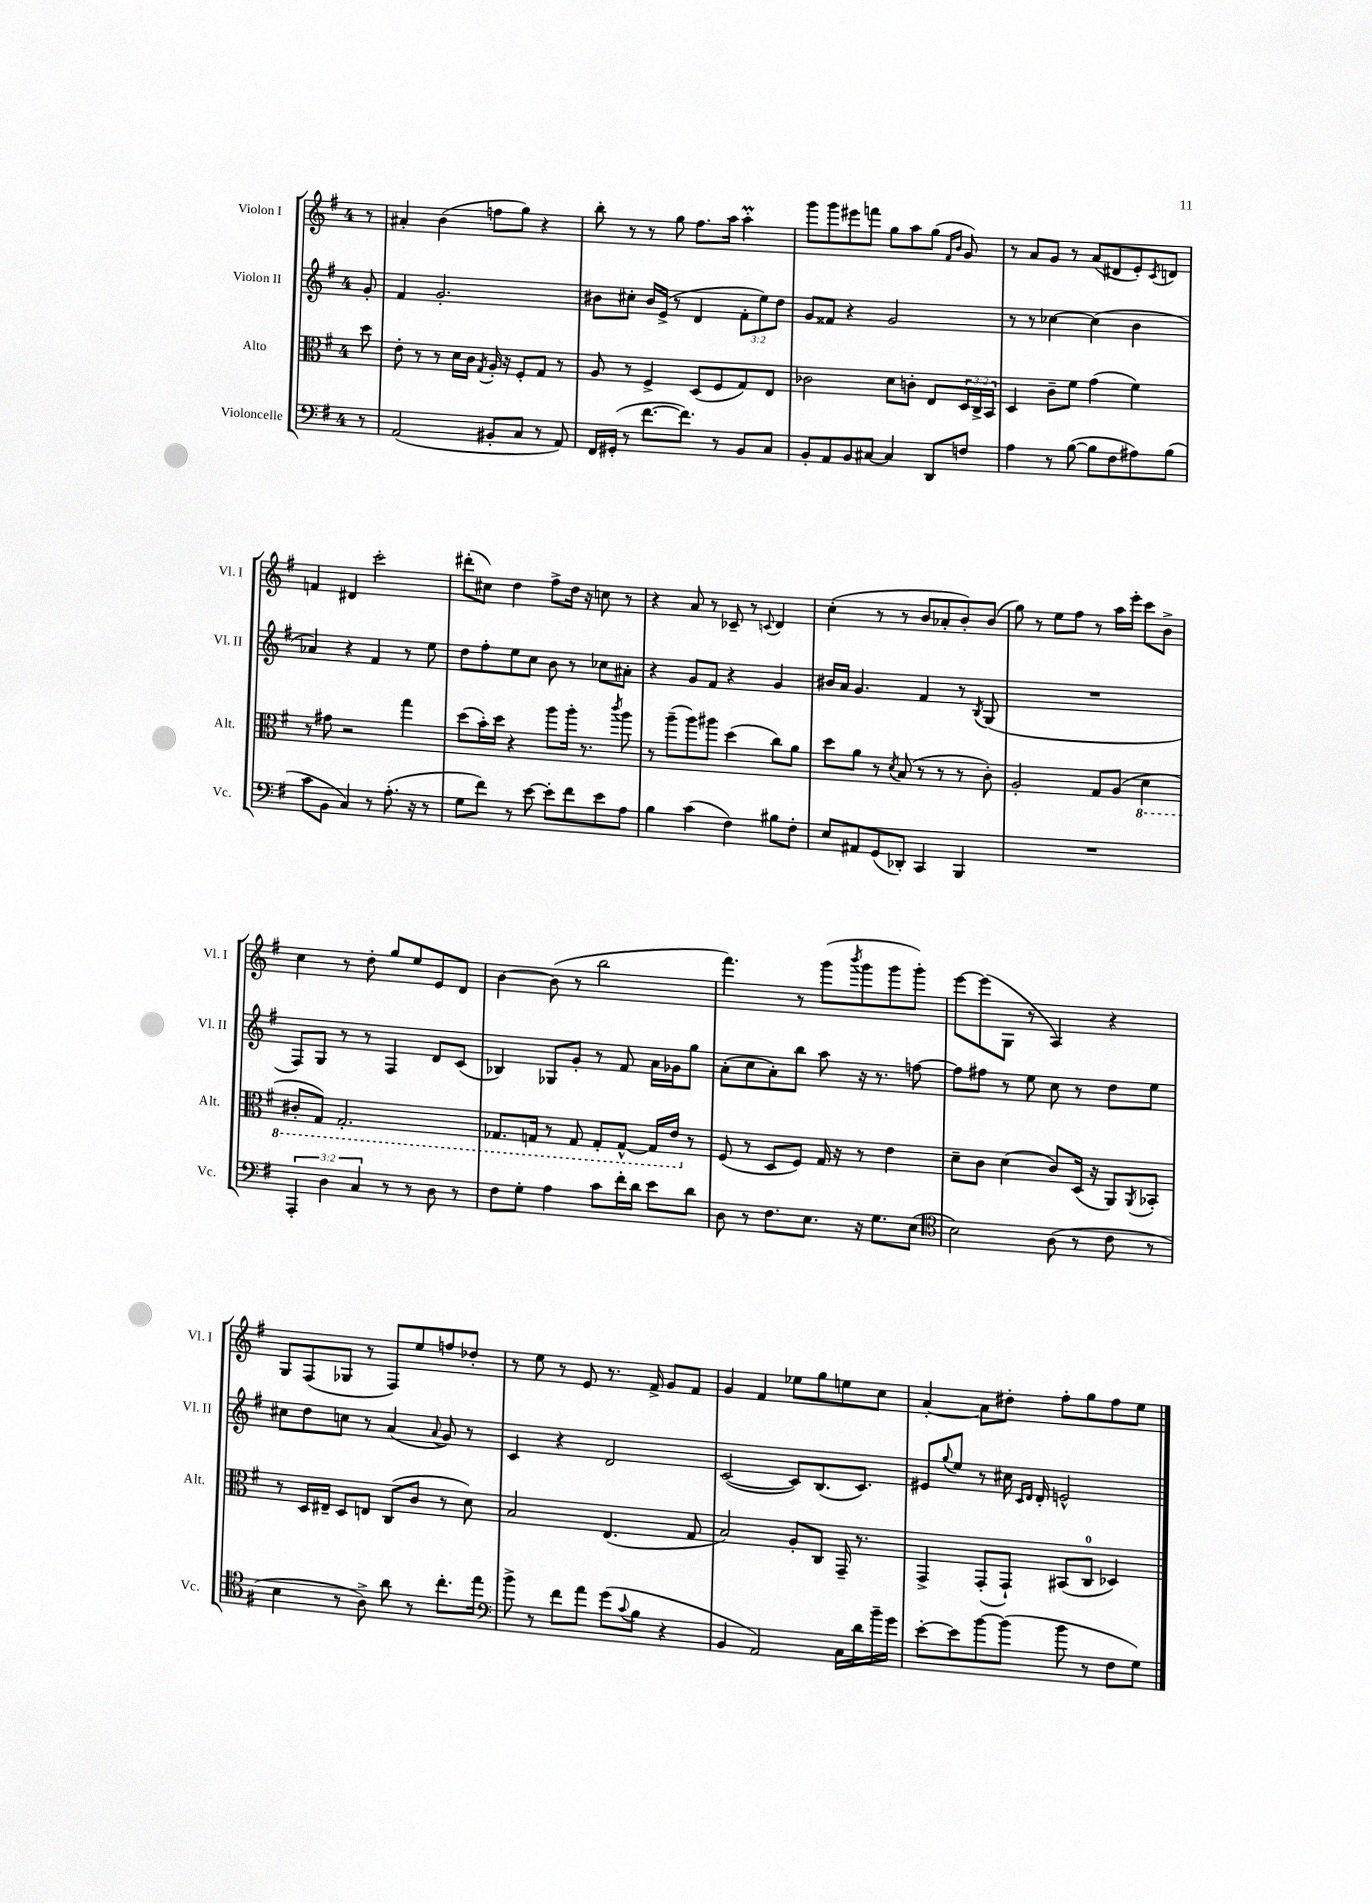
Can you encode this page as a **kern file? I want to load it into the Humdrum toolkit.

**kern	**kern	**kern	**kern
*part4	*part3	*part2	*part1
*staff4	*staff3	*staff2	*staff1
*I"Violoncelle	*I"Alto	*I"Violon II	*I"Violon I
*I'Vc.	*I'Alt.	*I'Vl. II	*I'Vl. I
*clefF4	*clefC3	*clefG2	*clefG2
*k[f#]	*k[f#]	*k[f#]	*k[f#]
*M4/4	*M4/4	*M4/4	*M4/4
=	=	=	=
8r	8dd\	8g'/	8r
=1	=1	=1	=1
(2AA/	8e'\	4f#/	4a#X'/
.	8r	.	.
.	8r	2.g'/	(4b\
.	16d\LL	.	.
.	16c\JJ	.	.
.	8qG/	.	.
8BB#X'/L	16A'/	.	8ffn\L
.	16r	.	.
8C/J	8F#'/L	.	8gg\J)
8r	8G/J	.	4r
8AA/)	8r	.	.
=2	=2	=2	=2
16FF#/LL	8A/	8b#X\L	8bb'\
(16GG#X'/JJ	.	.	.
8r	8r	8cc#X'\J	8r
[8.f#\L	4F#^/	16b#/LL	8r
.	.	(16e^/JJ	.
.	.	8r	8gg\
8.f#\J])	.	.	.
.	(8D/L	4d/	8.ff#\L
8r	8F#/	.	.
.	.	.	16aa\Jk
8BB/L	8G/)	12f#'\L	4aaM'\
.	.	12ee\)	.
8C/J	8E/J	.	.
.	.	12dd\J	.
=3	=3	=3	=3
8BB'/L	2c-X\	8g/L	8ggg\L
8AA/	.	8f##X/J	8ggg\
8BB/	.	4r	8eee#X\
[8C#X/J	.	.	8fffn\J
4C#/]	8d\L	2g/	8gg\L
.	8cn'\J	.	8aa\
8DD/L	8E/L	.	(8gg\J
.	.	.	16qqf#/LL
.	.	.	16qqb/JJ
8Fn/J	24D/L	.	8g/)
.	24C^/	.	.
.	24BB/JJ	.	.
=4	=4	=4	=4
4A\	4D/	8r	8r
.	.	8r	8a/L
8r	8c~\L	[4cc-X\	8g/J
([8B\	8f#\J	.	8r
8B\L]	(4g\	(4cc-\]	(8a/L
8F#\	.	.	8d#X/
8A#X\)	4f#\)	4b\	8e'/)
.	.	.	8qc/
(8B\J	.	.	8dn/J
!!LO:LB:g=z
=5	=5	=5	=5
8c\L	8r	4a-X/)	4fn/
8BB\J	8g#X\	.	.
4C/)	2r	4r	4d#X/
8r	.	4f#/	2ccc'\
(8.A'\	.	.	.
.	4gg\	8r	.
16r	.	.	.
8r	.	8ee\	.
=6	=6	=6	=6
8G\L	(8dd\L	8dd\L	(8ddd#X'\L
8f#\J)	16b'\L)	8ff#'\	8cc#X\J)
.	16dd\JJ	.	.
8r	4r	8ee\	4dd\
[8e\	.	8cc\J	.
8e'\L]	8aa\L	8b\	8ff#^\L
8f#\	16aa'\Jk	8r	16dd\Jk
.	8.r	.	16r
8e\	.	8cc-X\L	8ccn\
.	8qccc/	.	.
8A\J	8aa\	8a#X'\J	8r
=7	=7	=7	=7
4B\	8r	4r	4r
.	(8aa~\L	.	.
(4c\	8aa\)	8g/L	8a/
.	8aa#X\J	8f#/J	8r
4F#\)	(4dd\	4r	8c-X~/
.	.	.	8r
.	.	.	8qqcn/
8B#X\L	8cc\L)	4g/	4d/
8F#'\J	8a\J	.	.
=8	=8	=8	=8
8E/L	8dd\L	16b#X/LL	(4cc'\
.	.	16a/JJ	.
8AA#X/	8a\J	4.g/	.
(8GG/	8r	.	8r
.	8qd/	.	.
8DD-X'/J)	(8B/	.	8r
4CC/	8r	4f#/	8b/L
.	8r	.	8a-X'/
4BBB/	8r	8r	8b'/)
.	.	8qB/	.
.	8c'\)	(8G/	(8b/J
=9	=9	=9	=9
1r	2A'/	1r	8gg\)
.	.	.	8r
.	.	.	8ee\L
.	.	.	8ff#\J
.	8G/L	.	8r
.	(8A/J	.	16aa\LL
.	.	.	16eee'\JJ
*	*8ba	*	*
.	4D\	.	8ccc\L
.	.	.	8b^\J
!!LO:LB:g=z
=10	=10	=10	=10
6AAA'/	8C#X'/L	8F#/L)	4cc\
.	8GG/J)	8G/J	.
6D\	.	.	.
.	2.GG'/	8r	8r
6C/	.	.	.
.	.	8r	8dd'\
8r	.	4F#/	8gg/L
8r	.	.	8ee/
8D\	.	8d/L	8e/
8r	.	(8c/J	8d/J
=11	=11	=11	=11
8F#\L	8.GG-X/L	4B-X/)	[4b\
8G'\J	.	.	.
.	16GGn/Jk	.	.
4A\	8r	8G-X/L	(8b\]
.	8GG/	8g'/J	8r
8c\L	8GG'/L	8r	2bb\
16f#'\L	[8GG^^/J	8f#/	.
16d\JJ	.	.	.
8e\L	16GG/LL]	16a\LL	.
.	16E/JJ	16g-X\J	.
*	*X8ba	*	*
8d\J	8r	8gg\J	.
=12	=12	=12	=12
8D\	(8F#/	(8a'\L	4.fff#\)
8r	8r	8cc\	.
8.F#\L	8D/L	8a'\)	.
.	8F#/J)	8bb\J	8r
8.E\J	.	.	.
.	16G/	8aa\	(8ggg\L
.	16r	.	.
.	.	.	8qbbb/
16r	8r	16r	8ggg\
8.G\L	.	8.r	.
.	4e\	.	8ggg\
(8E\J	.	[8ffn\	8ggg'\J)
=13	=13	=13	=13
*clefC4	*	*	*
2B\)	8d~\L	8ff\L]	[8eee\L
.	8c\J	8ff#X\J	(8eee\]
.	(4d\	8r	8G\J
.	.	8ee\	8r
(8A\	8c/L)	8cc\	4A/)
8r	(16D/Jk	8r	.
.	16r	.	.
8c\	8AA/L)	8dd\L	4r
.	8qAA/	.	.
8r	8BB-X'/J	8ee\J	.
!!LO:LB:g=z
=14	=14	=14	=14
4B\	8r	8cc#X\L	8G/L
.	16D/LL	8dd\	(8F#/
.	16E#X~/JJ	.	.
8r	8D/L	8ccn\J	8G-X/J
8A^\)	8En/J	8r	8r
8a\	(8C/L	(4a/	8F#/L)
8r	8c/J	.	8ee/
.	.	8qqa/	.
8.cc'\L	8r	8g/)	8ffn/
.	8d\)	8r	8dd-X'/J
16ee\Jk	.	.	.
=15	=15	=15	=15
*clefF4	*	*	*
8b^\	2B/	4c/	8r
8r	.	.	8ee\
8f#\L	.	4r	8r
8a\J	.	.	8e/
(8g\L	(4.E/	2d/	8.r
8qqc/	.	.	.
8B\J	.	.	.
.	.	.	16f#^/
4r	.	.	8g/L
.	8G/	.	8f#/J
=16	=16	=16	=16
4BB/	2B/)	([2c/	4g/
2AA/)	.	.	4f#/
.	8A'/L	8c/L])	8ee-X\L
.	8C/J	(8.B/	8gg\
16C\LL	16GG~/	.	8een\
16d\	8.r	8.c/J)	.
16b~\	.	.	8cc\J
16g\JJ	.	.	.
=17	=17	=17	=17
[8e'\L	4GG^/	8e#X/L	[4a'/
.	.	8qqgg/	.
8e\]	.	8ee/J	.
[8b\	(8GG'/L	8r	8a\L]
(8b\J]	8GG`/J)	16cc#X\	8dd#X'\J
.	.	16qqc/LL	.
.	.	16qqd/JJ	.
.	.	16d'/	.
8b\	(8BB#X/L	2en^^/	8ff#'\L
8r	8C/J	.	8gg\
8F#\L	4D-X/)	.	8ff#\
8G\J)	.	.	8ee\J
==	==	==	==
*-	*-	*-	*-
